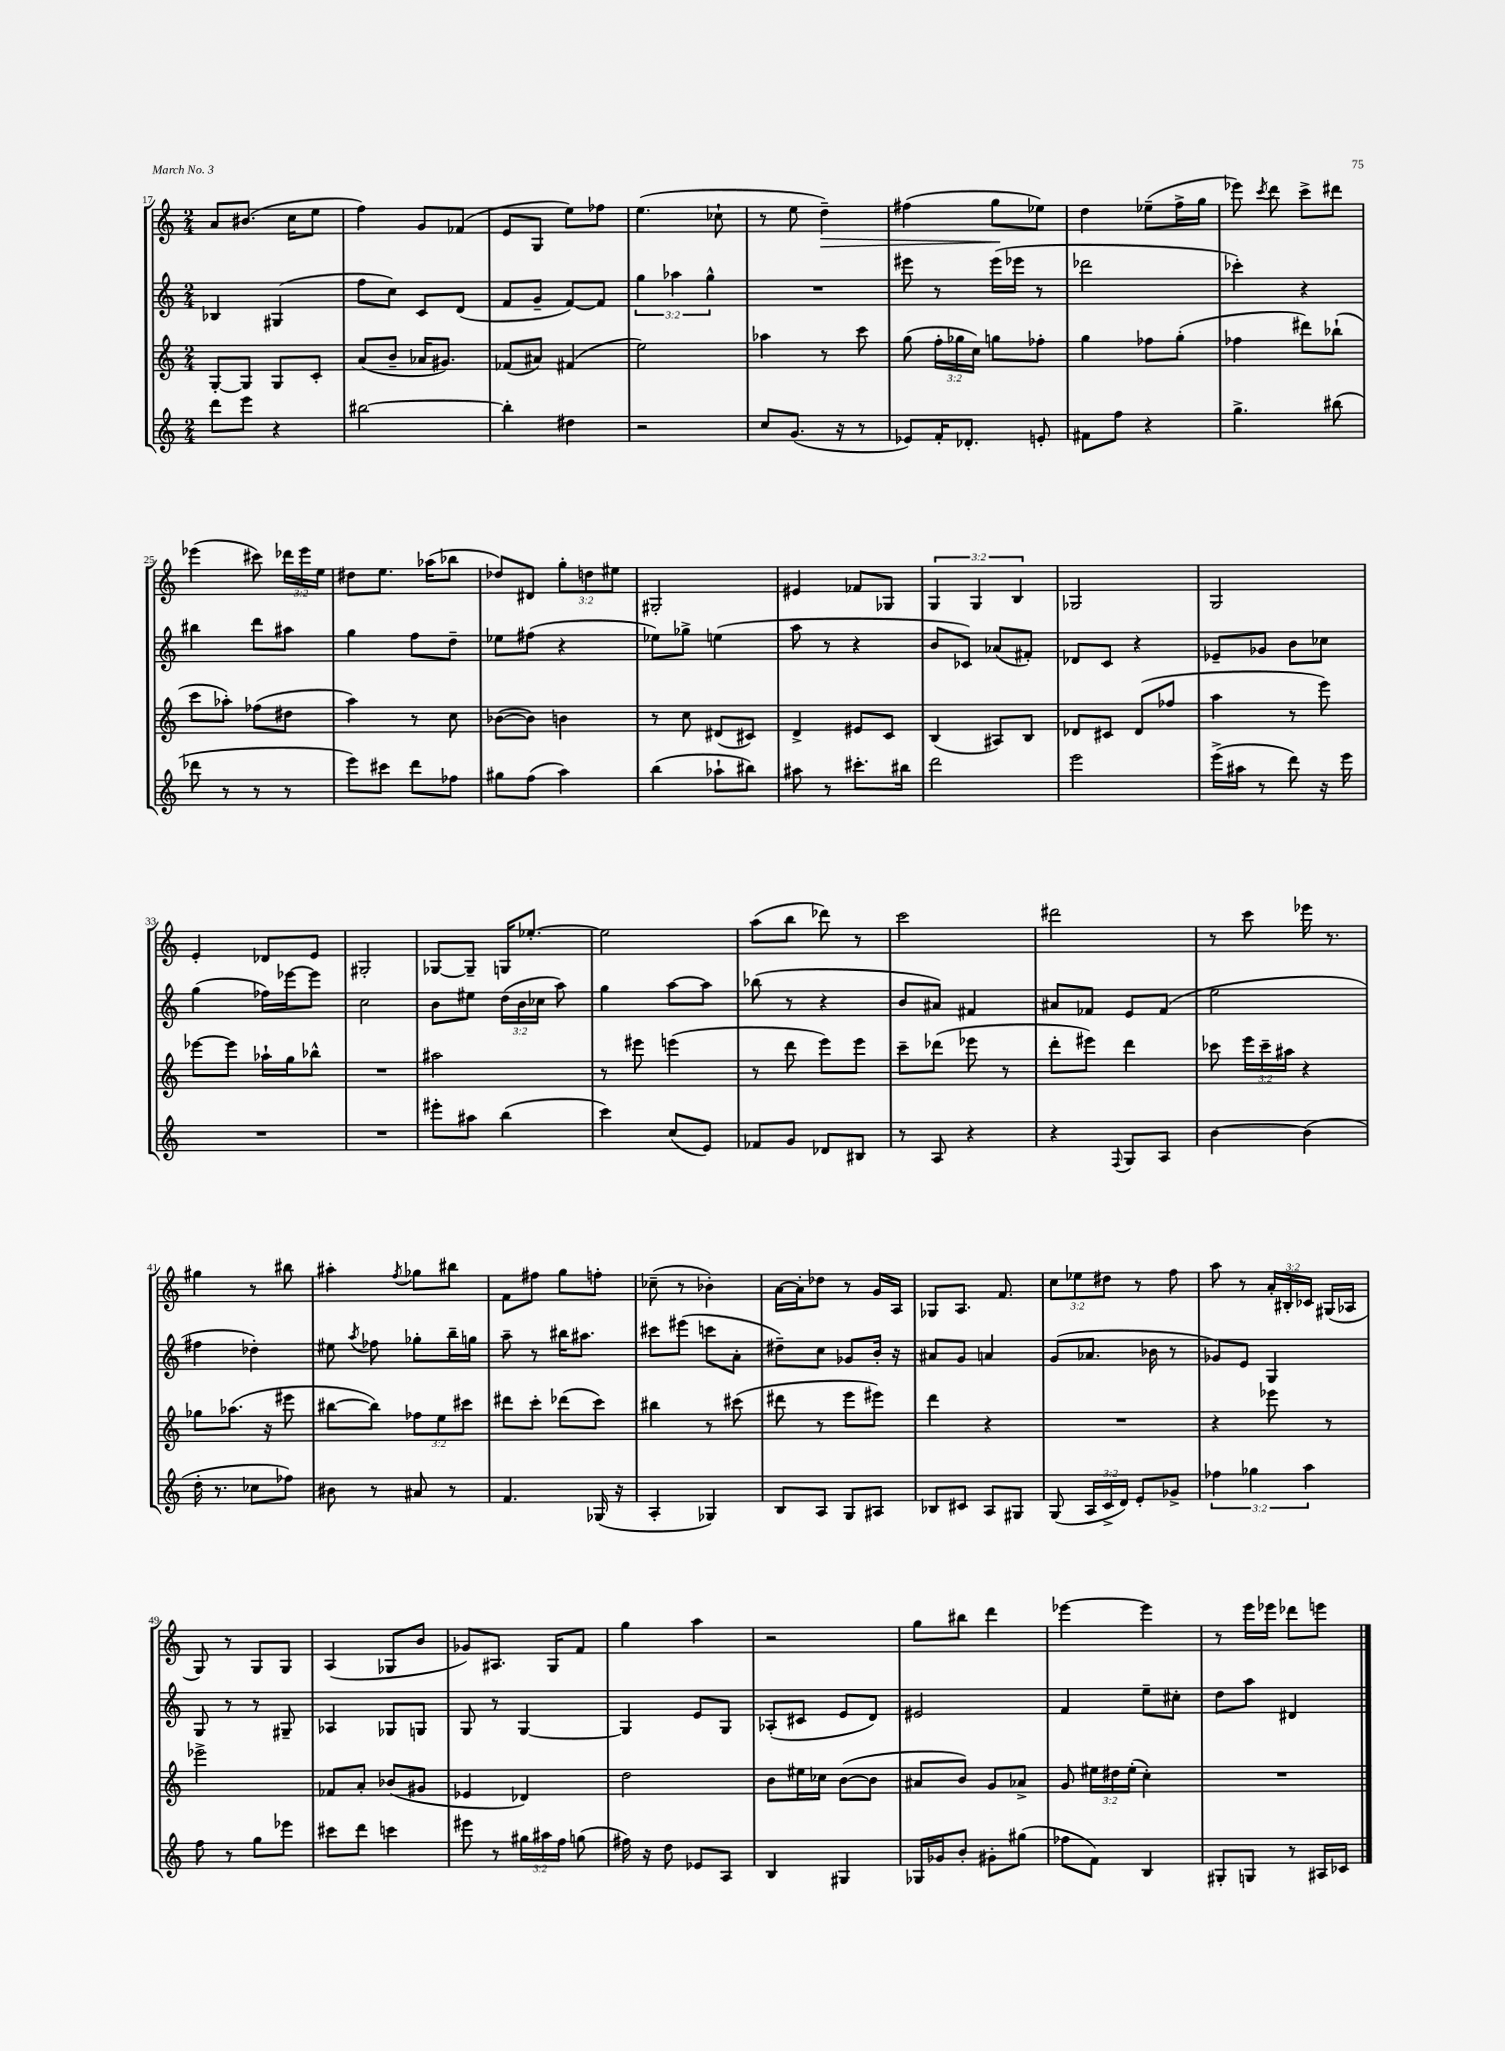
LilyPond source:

<<
\new StaffGroup <<
\new Staff = "s0" {
    \clef treble \key c \major \numericTimeSignature \time 2/4 \override Staff.TupletNumber.text = #tuplet-number::calc-fraction-text
    \autoBeamOff a'8[ bis'8.]( c''16[ e''8] |
    f''4) g'8[ fes'8]( |
    e'8[ g8] e''8[) fes''8] |
    e''4.( ces''8-! |
    r8 e''8 d''4--\>) |
    fis''4( g''8[\! ees''8]) |
    d''4 ees''8[--( f''16-> g''16] |
    ees'''8) \acciaccatura { c'''8 } d'''8 c'''8[-> dis'''8] |
    ees'''4( cis'''8) \tuplet 3/2 { des'''16[ ees'''16 e''16] } |
    dis''8[ e''8.] aes''16[( bes''8] |
    des''8[) dis'8] \tuplet 3/2 { g''8[-. d''8 eis''8] } |
    gis2-. |
    eis'4 fes'8[ ges8] |
    \tuplet 3/2 { g4 g4 b4 } |
    ges2 |
    g2 |
    e'4-. des'8[ e'8] |
    gis2-. |
    ges8[~ ges8]-- g16[ ees''8.]~-. |
    ees''2 |
    a''8[( b''8] des'''8) r8 |
    c'''2 |
    dis'''2 |
    r8 c'''8 ees'''16 r8. |
    gis''4 r8 bis''8 |
    ais''4-. \acciaccatura { f''8 } ges''8[ bis''8] |
    f'8[ fis''8] g''8[ f''8]-. |
    ces''8--( r8 bes'4-.) |
    a'16[~ a'16-. des''8] r8 g'16[ a16] |
    ges8[ a8.] f'8. |
    \tuplet 3/2 { c''8[ ees''8 dis''8] } r8 f''8 |
    a''8 r8 \tuplet 3/2 { a'16[-. bis16-. ces'16] } gis16[( aes16] |
    g8) r8 g8[ g8] |
    a4( ges8[ b'8] |
    ges'8[) ais8.] g16[ f'8] |
    g''4 a''4 |
    r2 |
    g''8[ bis''8] d'''4 |
    ees'''4~ ees'''4 |
    r8 e'''16[ ees'''16] des'''8[ e'''8] \bar "|." |
}
\new Staff = "s1" {
    \clef treble \key c \major \numericTimeSignature \time 2/4 \override Staff.TupletNumber.text = #tuplet-number::calc-fraction-text
    \autoBeamOff bes4 gis4( |
    f''8[ c''8]) c'8[ d'8]( |
    f'8[ g'8]-- f'8[~) f'8] |
    \tuplet 3/2 { g''4 aes''4 g''4-^ } |
    R2 |
    eis'''8 r8 eis'''16[( ees'''16] r8 |
    des'''2 |
    ces'''4-.) r4 |
    bis''4 d'''8[ ais''8] |
    g''4 f''8[ d''8]-- |
    ees''8[ fis''8]( r4 |
    ees''8[) ges''8]-> e''4( |
    a''8 r8 r4 |
    b'8[ ces'8]) aes'8[( fis'8]-.) |
    des'8[ c'8] r4 |
    ees'8[-- ges'8] b'8[ ces''8] |
    g''4( fes''16[) ees'''16~ ees'''8] |
    c''2 |
    b'8[ eis''8] \tuplet 3/2 { d''16[( b'16 ces''16] } a''8) |
    g''4 a''8[~ a''8] |
    bes''8( r8 r4 |
    b'8[ ais'8]) fis'4 |
    ais'8[ fes'8] e'8[ fes'8]( |
    e''2 |
    fis''4 des''4-.) |
    eis''8 \acciaccatura { a''8 } fes''8 ges''8[-. b''16-- g''16] |
    a''8-- r8 bis''16[ ais''8.] |
    cis'''8[ eis'''8]( c'''8[ a'8]-. |
    dis''8[--) c''8] ges'8[ b'16]-. r16 |
    ais'8[ g'8] a'4 |
    g'8[( aes'8.] bes'16 r8 |
    ges'8[) e'8] g4 |
    g8 r8 r8 gis8-- |
    aes4 ges8[ g8] |
    g8 r8 g4~ |
    g4 e'8[ g8] |
    aes8[-.( cis'8] e'8[ d'8]) |
    eis'2 |
    f'4 e''8[-- cis''8]-. |
    d''8[ a''8] dis'4 \bar "|." |
}
\new Staff = "s2" {
    \clef treble \key c \major \numericTimeSignature \time 2/4 \override Staff.TupletNumber.text = #tuplet-number::calc-fraction-text
    \autoBeamOff g8[~-. g8] g8[ c'8]-. |
    a'8[( b'8]-- aes'16[ gis'8.]) |
    fes'8[( ais'8]) fis'4( |
    e''2) |
    aes''4 r8 c'''8 |
    g''8( \tuplet 3/2 { f''16[-. ges''16 c''16]) } g''8[ fes''8]-. |
    g''4 fes''8[ g''8]-.( |
    fes''4 dis'''8[) bes''8]-!( |
    c'''8[ aes''8]-.) fes''8[( dis''8] |
    a''4) r8 c''8 |
    bes'8[~( bes'8]) b'4 |
    r8 c''8 dis'8[( cis'8]) |
    d'4-> eis'8[ c'8] |
    b4( ais8[) b8] |
    des'8[ cis'8] des'8[( fes''8] |
    a''4 r8 e'''8) |
    ees'''8[~ ees'''8] aes''16[-! g''16 bes''8]-^ |
    R2 |
    ais''2 |
    r8 eis'''8 e'''4( |
    r8 d'''8 e'''8[) e'''8] |
    c'''8[-- des'''8]( ees'''8 r8 |
    d'''8[-. eis'''8]) d'''4 |
    ces'''8 \tuplet 3/2 { e'''16[ ces'''16-- ais''16] } r4 |
    ges''8[ aes''8.]( r16 eis'''8 |
    bis''8[~ bis''8]) \tuplet 3/2 { fes''8[ e''8 cis'''8] } |
    dis'''8[ c'''8]-. des'''8[( c'''8]) |
    bis''4 r8 cis'''8( |
    dis'''8 r8 e'''8[ eis'''8]) |
    d'''4 r4 |
    R2 |
    r4 ees'''8 r8 |
    ees'''2-> |
    fes'8[ a'8]-. bes'8[( gis'8] |
    ees'4 des'4) |
    d''2 |
    b'8[ eis''16 ces''16] b'8[~( b'8] |
    ais'8[ b'8]) g'8[ aes'8]-> |
    g'8 \tuplet 3/2 { eis''16[ dis''16 eis''16]-.( } c''4-.) |
    R2 \bar "|." |
}
\new Staff = "s3" {
    \clef treble \key c \major \numericTimeSignature \time 2/4 \override Staff.TupletNumber.text = #tuplet-number::calc-fraction-text
    \autoBeamOff d'''8[ e'''8] r4 |
    bis''2~ |
    bis''4-. dis''4 |
    r2 |
    c''8[ g'8.]( r16 r8 |
    ees'8[) f'16-. des'8.]-. e'8-. |
    fis'8[ f''8] r4 |
    g''4.-> bis''8( |
    des'''8 r8 r8 r8 |
    e'''8[) cis'''8] d'''8[ fes''8] |
    gis''8[ f''8]( a''4) |
    b''4( aes''8[-! bis''8]) |
    ais''8 r8 cis'''8.[-. bis''16] |
    d'''2 |
    e'''2 |
    e'''16[->( ais''16] r8 d'''8) r16 e'''16 |
    R2 |
    R2 |
    eis'''8[-. ais''8] b''4( |
    c'''4) c''8[( e'8]) |
    fes'8[ g'8] des'8[ bis8] |
    r8 a8 r4 |
    r4 \appoggiatura { f8 } g8[ a8] |
    b'4~ b'4( |
    d''16-. r8. ces''8[ fes''8]) |
    bis'8 r8 ais'8 r8 |
    f'4. ges16( r16 |
    a4-. ges4) |
    b8[ a8] g8[ ais8] |
    bes8[ cis'8] a8[ gis8] |
    g8( \tuplet 3/2 { a16[ c'16-> d'16]) } e'8[-. ges'8]-> |
    \tuplet 3/2 { fes''4 ges''4 a''4 } |
    f''8 r8 g''8[ ees'''8] |
    cis'''8[ d'''8] c'''4 |
    eis'''8 r8 \tuplet 3/2 { gis''16[ ais''16 f''16] } g''8( |
    fis''16) r16 d''8 ees'8[ a8] |
    b4 gis4 |
    ges16[ ges'16 b'8]-. gis'8[-. gis''8]( |
    fes''8[ f'8]) b4 |
    gis8[-. g8] r8 ais16[ ces'16] \bar "|." |
}
>>
>>
\layout { \context { \Score currentBarNumber = #17 } }
